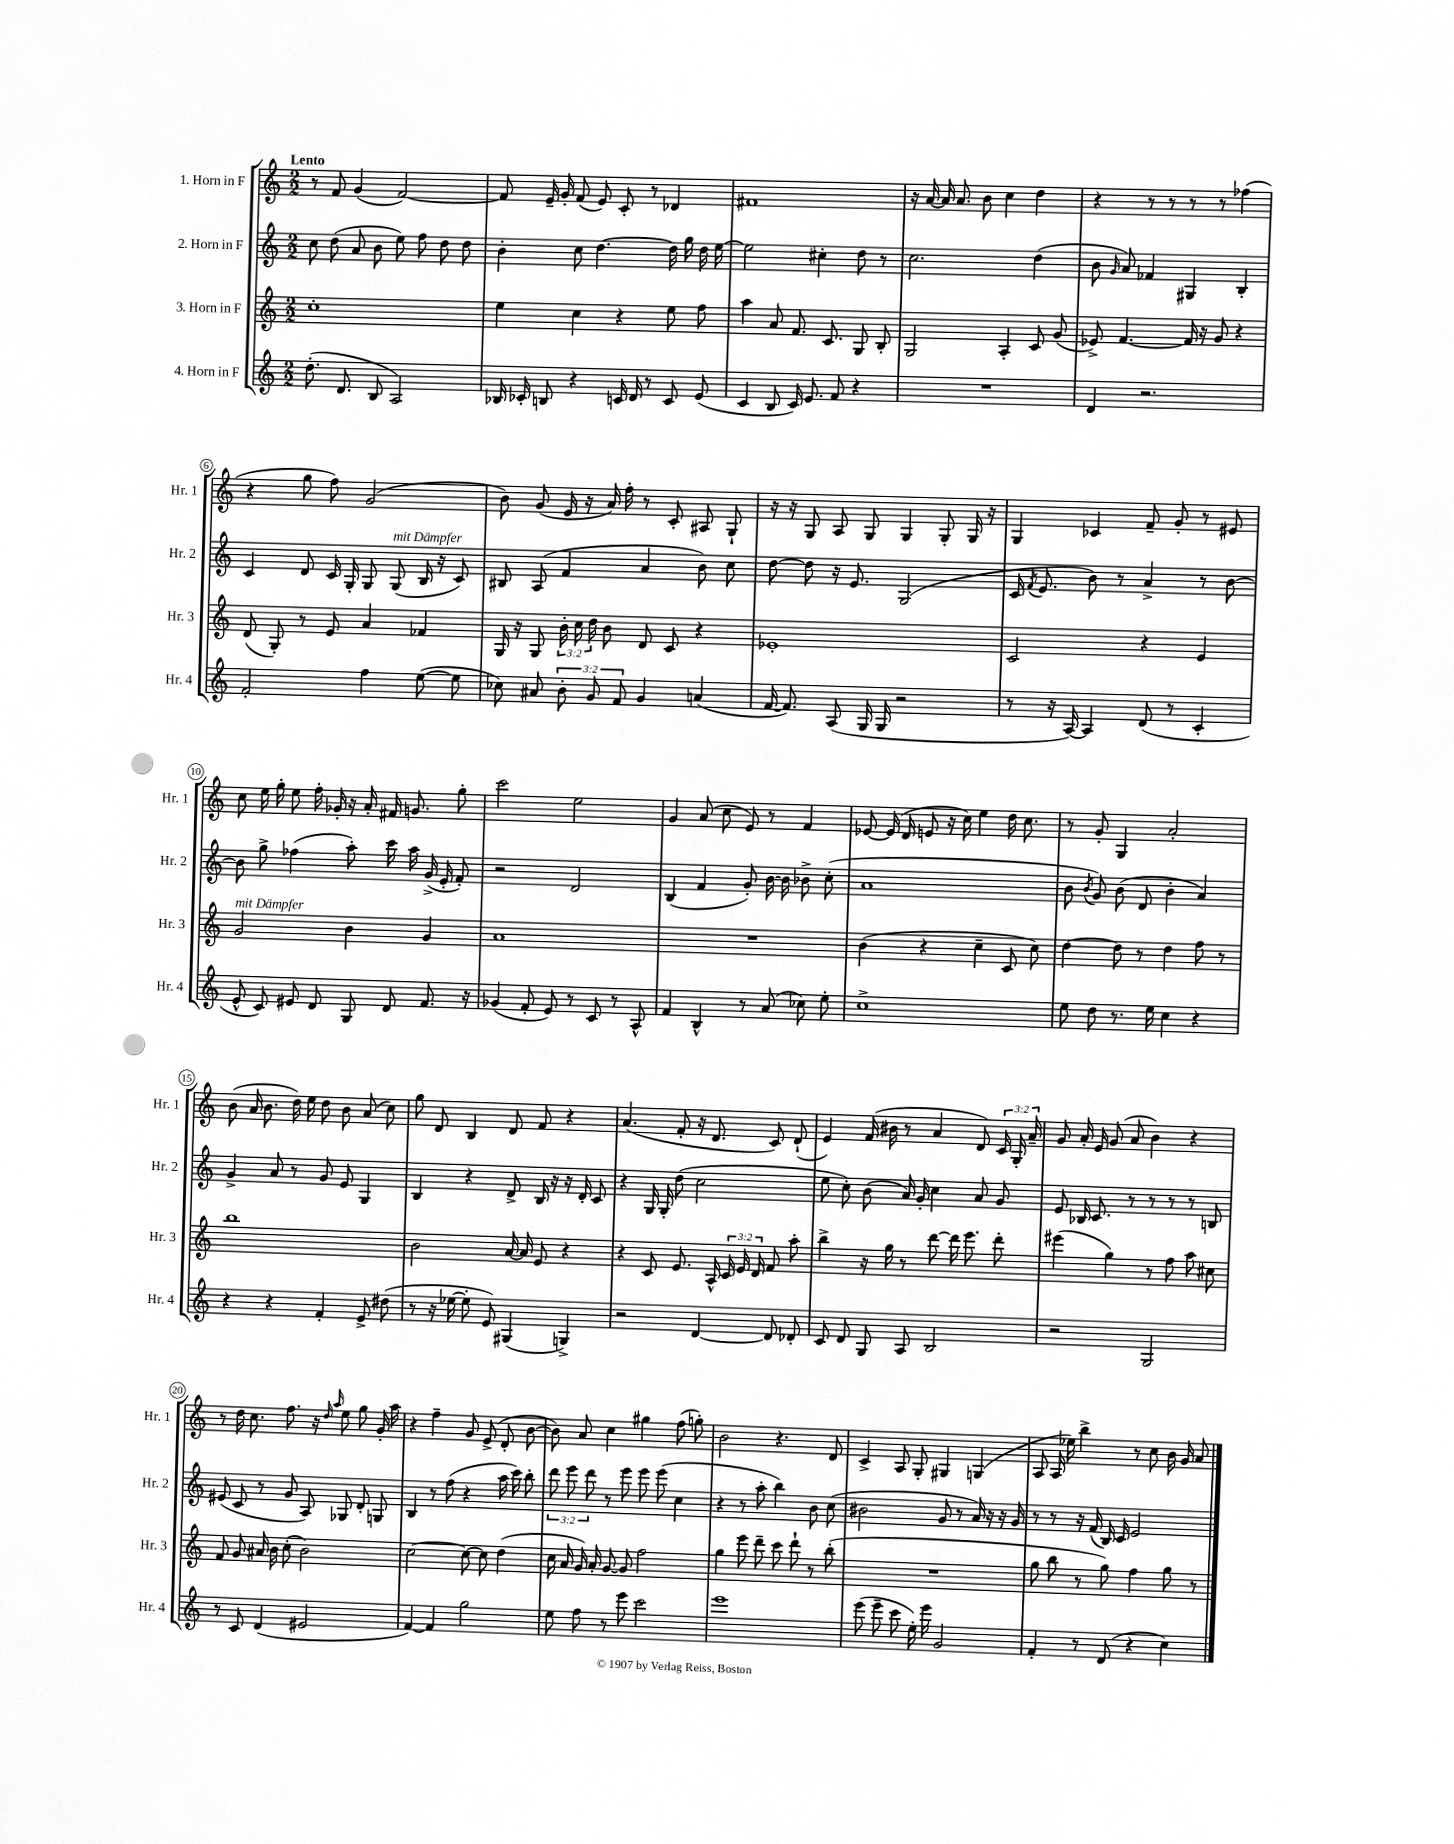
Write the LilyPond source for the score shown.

<<
\new StaffGroup <<
\new Staff = "s0" \with { instrumentName = "1. Horn in F" shortInstrumentName = "Hr. 1" } {
    \clef treble \key c \major \numericTimeSignature \time 2/2 \override Staff.TupletNumber.text = #tuplet-number::calc-fraction-text \tempo "Lento"
    \autoBeamOff r8 f'8 g'4( f'2~) |
    f'8 e'16-- g'16-. f'8( e'8) c'8-. r8 des'4 |
    fis'1 |
    r16 a'16~ a'16 a'8. b'8 c''4 d''4 |
    r4 r8 r8 r8 r8 fes''4( |
    r4 g''8 f''8) g'2( |
    b'8) g'8( e'16 r16 a'16) f''16-. r8 c'8-. ais8 g8-! |
    r16 r16 g8 a8 g8 g4 g8-. g16 r16 |
    g4 ces'4 f'8-- g'8-. r8 eis'8 |
    c''8 e''16 g''16-. e''8 f''16-. ges'16-. r16 a'16-. fis'16 g'8. g''8-. |
    c'''2 e''2 |
    g'4 a'8( c''8 e'8) r8 f'4 |
    ees'8~ ees'16( d'16 e'8 r16 c''16) e''4 d''16 c''8. |
    r8 g'8-. g4 a'2-. |
    b'8( a'16 b'8. d''16) e''16 d''8 b'8 a'8( c''8) |
    g''8 d'8 b4 d'8 f'8 r4 |
    a'4.( f'8-. r16 d'8. c'8) d'8-!( |
    e'4) f'16( bis'16 r8 a'4 d'8) \tuplet 3/2 { c'16 g16-. a'16-- } |
    g'8 a'16-. e'16 g'8( a'8 b'4) r4 |
    r8 d''16 c''8. f''8. r16 \grace { d''16 a''16 } e''8 g''8 g'16-. a''16 |
    r4 f''4-- g'8 e'8->( d'8-. b'8~ |
    b'8) a'8 c''4 gis''4 f''8( g''8-.) |
    b'2 r4. d'8 |
    c'4-> a8 g8-. gis4 g4( |
    a8 a16 ees''16) b''4-> r8 c''8 b'16 g'16 a'8 \bar "|." |
}
\new Staff = "s1" \with { instrumentName = "2. Horn in F" shortInstrumentName = "Hr. 2" } {
    \clef treble \key c \major \numericTimeSignature \time 2/2 \override Staff.TupletNumber.text = #tuplet-number::calc-fraction-text
    \autoBeamOff c''8 d''8( a'8 b'8 e''8) f''8 d''8 d''8 |
    b'4-. c''8 d''4.~ d''16 g''16 d''16 e''16~ |
    e''2 cis''4-. d''8 r8 |
    c''2. d''4( |
    b'8 \grace { g'16 } a'8) fes'4 gis4 b4-. |
    c'4 d'8 c'16 g16-. g8 g8^\markup { \italic "mit Dämpfer" }( b16 r16 c'8) |
    bis8 a8( f'4 a'4 b'8) c''8 |
    d''8~ d''8 r16 e'8. g2( |
    c'16 \acciaccatura { f'8 } e'8. b'8) r8 a'4-> r8 b'8~ |
    b'8 g''8-> fes''4( a''8-.) c'''16 a''16 g'16->( e'16-. f'8-.) |
    r2 d'2 |
    b4( f'4 g'8-.) b'16~ b'16 bes'8-> c''8-.( |
    a'1 |
    b'8 \acciaccatura { b'8 } g'8) b'8( d'8 b'4-. a'4) |
    g'4-> a'8 r8 g'8 e'8 g4 |
    b4 r4 d'8-> b16 r16 r16 d'16-. c'8 |
    r4 g16 g16-. d''8( c''2 |
    e''8 c''8-.) b'8( a'16) g'16-. c''4 a'8 g'8 |
    e'8 bes16 c'8. r8 r8 r8 r8 b8 |
    eis'8( c'8 r8 g'8 a8) ges8 d'8-. g8 |
    b4 r8 f''8( r4 a''16 c'''16) b''8-. |
    \tuplet 3/2 { d'''8 e'''8 d'''8 } r8 e'''8 e'''8 e'''8( c''4 |
    r4 r8 a''8-. b''4) b'8 c''8( |
    bis'2 g'8 r8 a'16) r16 r16 g'16 |
    r8 r8 r16 f'16( b16) c'16 e'2 \bar "|." |
}
\new Staff = "s2" \with { instrumentName = "3. Horn in F" shortInstrumentName = "Hr. 3" } {
    \clef treble \key c \major \numericTimeSignature \time 2/2 \override Staff.TupletNumber.text = #tuplet-number::calc-fraction-text
    \autoBeamOff c''1-. |
    e''4 c''4 r4 e''8 f''8 |
    a''4 a'8 f'8. c'8. g8 b8-. |
    g2 a4-. c'8 g'8( |
    ees'8->) f'4.~ f'16 r16 g'8 r4 |
    d'8( g8-.) r8 e'8 a'4 fes'4 |
    g16 r16 g8 \tuplet 3/2 { b'16-. c''16 d''16 } b'8 d'8 c'8 r4 |
    ees'1-. |
    c'2 r4 e'4 |
    g'2^\markup { \italic "mit Dämpfer" } b'4 g'4 |
    a'1 |
    R1 |
    b'4( r4 c''4-- c'8 c''8) |
    d''4~ d''8 r8 d''4 f''8 r8 |
    b''1 |
    b'2 a'16~ a'16 e'8 r4 |
    r4 c'8 e'8. a16-^ \tuplet 3/2 { c'16 e'16 d'16 } f'8 a''8-. |
    b''4-> r16 g''16 r8 d'''8~ d'''16 e'''8. d'''8-. |
    eis'''4( g''4) r8 f''8 a''8 cis''8 |
    f'8 g'8 ais'16 b'16 c''8-.( b'2) |
    c''2~ c''8~ c''8 d''4( |
    c''16 a'16 g'16) a'16-. g'8~ g'8 f''2 |
    g''4 e'''8 d'''8-- c'''8 d'''8-! r8 b''8-.( |
    R1 |
    g''8 b''8 r8 g''8) f''4 g''8 r8 \bar "|." |
}
\new Staff = "s3" \with { instrumentName = "4. Horn in F" shortInstrumentName = "Hr. 4" } {
    \clef treble \key c \major \numericTimeSignature \time 2/2 \override Staff.TupletNumber.text = #tuplet-number::calc-fraction-text
    \autoBeamOff d''8.-.( d'8. b8 a2) |
    bes16 ces'16-. b8 r4 c'16 d'16 r8 c'8 e'8( |
    c'4 b8 c'16) e'8. f'8 r4 |
    R1 |
    d'4 r2. |
    f'2-. f''4 e''8~( e''8 |
    ces''8) ais'8 \tuplet 3/2 { b'8-. g'8 f'8 } g'4 a'4( |
    f'16~ f'8.) a8( g16 g16 r2 |
    r8 r16 a16~) a4 d'8( r8 c'4-. |
    e'8-^ c'8) eis'8 d'8 g8 d'8 f'8. r16 |
    ges'4( f'8-. e'8) r8 c'8 r8 a8-^ |
    f'4 b4-^ r8 a'8( ces''8) e''8-. |
    c''1-> |
    e''8 d''8 r8. e''16 c''4 r4 |
    r4 r4 f'4-. e'8-> dis''8( |
    r8 r16 ees''16~ ees''8-. e'8) gis4( g4->) |
    r2 d'4~ d'8 des'8-. |
    c'8 d'8 g8 a8 b2 |
    r2 g2 |
    r8 c'8 d'4( eis'2 |
    f'4~) f'4 g''2 |
    e''8 f''8 r8 e'''8 c'''2 |
    e'''1 |
    e'''8( e'''8-- c'''8 e''16-.) e'''16 g'2 |
    f'4-. r8 d'8( r4 c''4) \bar "|." |
}
>>
>>
\layout { \context { \Score \override BarNumber.stencil = #(make-stencil-circler 0.1 0.3 ly:text-interface::print) } }
